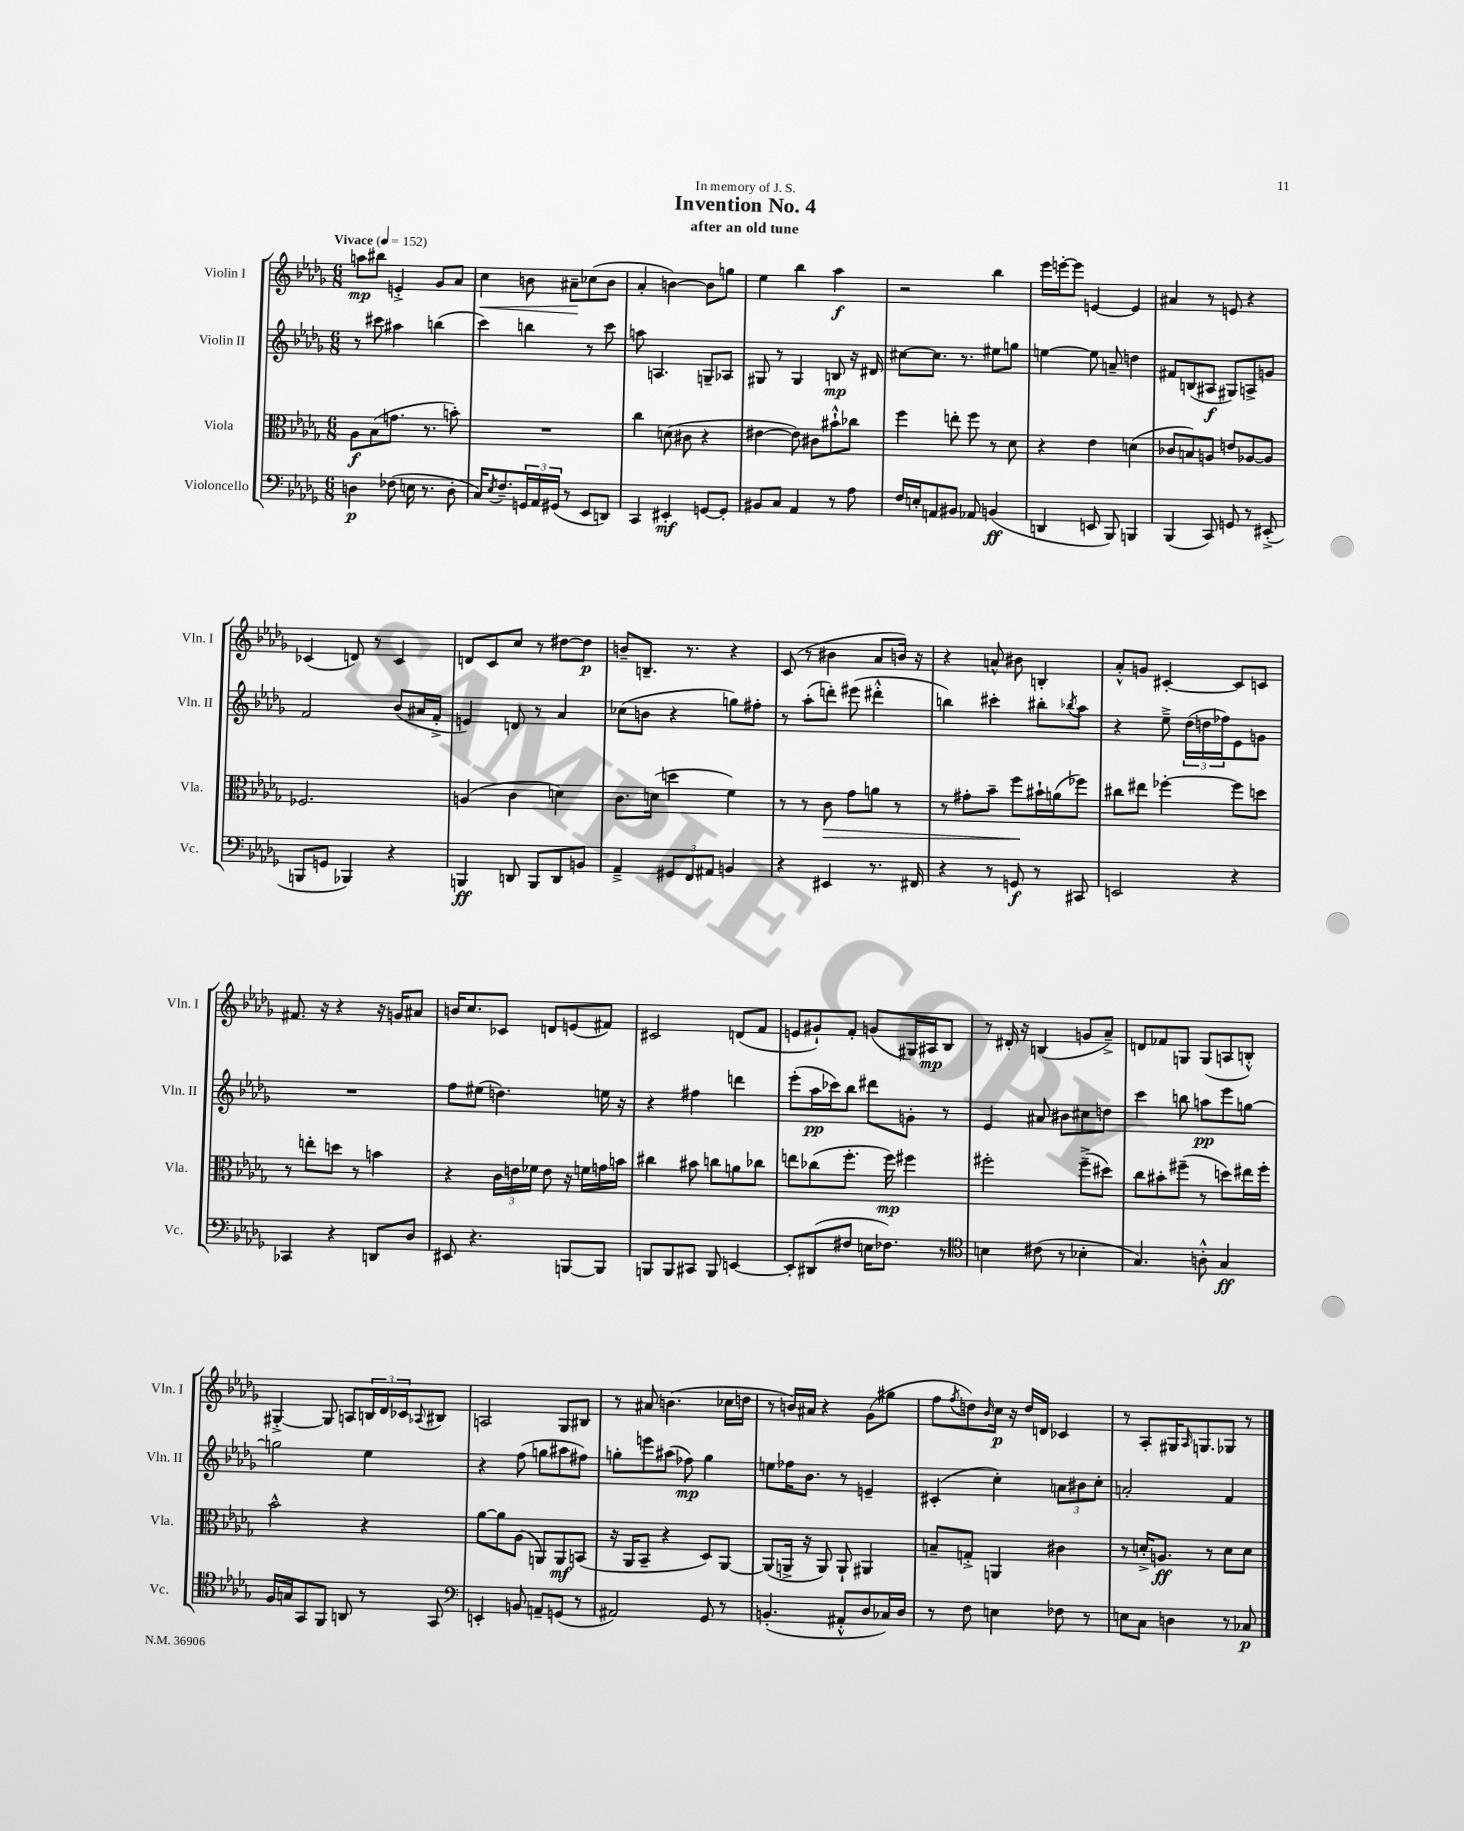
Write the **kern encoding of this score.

**kern	**kern	**kern	**kern
*staff4	*staff3	*staff2	*staff1
*clefF4	*clefC3	*clefG2	*clefG2
*k[b-e-a-d-g-]	*k[b-e-a-d-g-]	*k[b-e-a-d-g-]	*k[b-e-a-d-g-]
*M6/8	*M6/8	*M6/8	*M6/8
*MM152	*MM152	*MM152	*MM152
4D	8A-	8r	8aa
.	(8B-	8ccc#	8bb#
(8F-	8.g	4aa#	4e'^
16E	.	.	.
8.r	8.r	.	.
.	.	(4bb	8g-
8D'	8b')	.	8a-
=	=	=	=
16C)	2.r	4ccc)	4cc
8qE-	.	.	.
8.F~	.	.	.
24GG	.	4bb	8b
24AA-	.	.	.
(24GG#	.	.	.
8r	.	.	8a#~
8EE-	.	8r	(8cc-
8DD)	.	8ccc	8b
=	=	=	=
4CC	4cc	8aa	4a-'
.	.	4.A	.
4EE#'	(8d	.	[4b)
.	8c#	.	.
[8GG	4r	8G~	8b]
8GG']	.	8A-	8gg
=	=	=	=
8BB#	[4e#	8G#	4ee-
8C	.	8r	.
4AA-	8e#])	4G#	4bb-
.	8c#	.	.
8r	8b#`^^	8B	4aa-
8A-	8cc-	16r	.
.	.	16d#	.
=	=	=	=
16F	4ff	[8cc#	2r
16E'	.	.	.
8AA	.	8.cc#]	.
8BB#	8ee'	.	.
.	.	8.r	.
8AA-	8ff	.	.
(4BB	8r	8ee#	4bb-
.	8d-	8gg	.
=	=	=	=
4DD	4r	[4ee	16eee-
.	.	.	[16eee'
.	.	.	8eee]
8EE	4e-	8ee]	[4e
8BBB-)	.	8a~	.
4BBB	(4d	4dd	4e]
=	=	=	=
(4BBB-	8c-	8f#	4a#
.	8B)	(8B	.
8CC)	8A	8A#	8r
8GG	8e	8G#)	8e
8r	[8A-	8A^	4r
(8EE#'^	8A-]	8g	.
=	=	=	=
8BBB	2.F-	2f	(4c-
8GG	.	.	.
4BBB-)	.	.	8d)
.	.	.	8r
4r	.	(8b-	4c-
.	.	16a#	.
.	.	16f'^	.
=	=	=	=
4BBB	(4A	4e)	8d
.	.	.	8c
8DD	4c	8d	8cc
8BBB	.	8r	8r
8DD	4d)	4a-	[8dd#
8BB	.	.	8dd#]
=	=	=	=
4AA-~^	8.c	(8cc-	8b~
.	.	8b	8.B~
.	(16d	.	.
12GG#	4dd	4r	.
.	.	.	8.r
12FF	.	.	.
12AA#	.	.	.
4BB	4f)	8gg)	4r
.	.	8ff#'	.
=	=	=	=
4r	8r	8r	(8c
.	8r	(8aa-'	8r
4EE#	8c	8ddd')	4b#
.	8g-	(8eee#	.
8.r	8a	4ddd#'^^	8a-
.	8r	.	16b)
16FF#	.	.	16r
=	=	=	=
4r	8r	4bb)	4r
.	8g#'	.	.
8r	8b-~	4ccc#'	8a^^
8GG	8ff	.	8b#
8r	16b#`	8bb#'	4B'
.	(16a	.	.
.	.	8qbb-	.
8CC#	8ff-)	8aa-	.
=	=	=	=
2EE	8cc#	4r	8a-'^^
.	8ee#	.	8g
.	[4ff-'	8ee-~^	[4c#'
.	.	(24dd-	.
.	.	24dd	.
.	.	24ff-)	.
4r	8ff-]	8e-	8c#]
.	8dd	8g	8c
=	=	=	=
4CC-	8r	2.r	8.f#
.	8ee'	.	.
.	.	.	16r
4r	8dd	.	4r
.	8r	.	.
8DD	4b	.	16r
.	.	.	16g
8D-	.	.	8a#
=	=	=	=
8EE#	4r	8ff	16b
.	.	.	8.cc
4.r	.	(8ee#	.
.	24c	4.dd)	8c-
.	24e	.	.
.	24f-	.	.
.	8e	.	8d
[8BBB	16r	.	(8e
.	16f	.	.
8BBB]	16g	16ee	8f#)
.	16b	16r	.
=	=	=	=
8BBB	4cc#	4r	2c#
8BBB	.	.	.
8CC#	8b#	4ff#	.
8BBB	8cc	.	.
[4EE	8a	4ddd	(8d
.	8cc-	.	8f
=	=	=	=
8EE']	8ee	(8eee-'	8e
(8DD#	(8cc-	16aa-	8g#`)
.	.	16ccc-)	.
8F#	8.ff'	8bb-	8f'
16E	.	8ddd#	(8g
8.F-)	16ff)	.	.
.	4ff#	8g'	16G#)
.	.	.	16A#
8r	.	8r	8B-
=	=	=	=
*clefC4	*	*	*
4B	2ff#'	4e-	8r
.	.	.	16d#'
.	.	.	16r
(8c#	.	8a#	(4B
8r	.	8b#	.
4B-'	(8ff#~^	8cc#	8g
.	8dd#)	8dd	8a-~^)
=	=	=	=
4.G-)	8cc	4ccc	8d
.	8b#'	.	8f-
.	(8ff#~	8bb	8G
8A'^^	8r	8aa	(8G
4G-	8dd)	8eee-	8A
.	16ee#	[8gg	8B'^^)
.	16ff#'	.	.
=	=	=	=
16F	2b-^^	2gg]	[4G#'^
16G	.	.	.
8GG-	.	.	.
8FF	.	.	8G#]
8AA	.	.	8A
8r	4r	4ee-	24B
.	.	.	24d-
.	.	.	24c-
.	.	.	8qqA-
8GG-	.	.	8B#
=	=	=	=
*clefF4	*	*	*
4EE'	[8a-	4r	2A
.	8a-]	.	.
8BB	(8A-	(8ff	.
8AA~	8AA)	8gg	.
(8GG	8AA	8aa#	8G-
8r	(8BB	8ff#)	8B#
=	=	=	=
2AA#)	16r	8gg'	8r
.	16AA-	.	.
.	8BB-~	8eee	8a#
.	4r	(8aa#	(4.b
.	.	8ff-)	.
8GG-	8D-)	4gg	.
8r	[8AA-	.	16cc-
.	.	.	16dd
=	=	=	=
(4.BB'	(8AA-]	8ee	8r
.	16AA^	16ff-	16b)
.	16r	8.b-	16a#
.	8AA)	.	4r
8AA#'^^	8AA`	8r	.
8D-	4AA#	4e~	(8g-
16C-)	.	.	8gg#
16D-	.	.	.
=	=	=	=
8r	8B~	(4c#'	8ff
.	.	.	8qff
8F	8G'^	.	8dd)
.	.	.	16qqb-
4E	4AA	4cc')	16cc
.	.	.	16r
.	.	.	16dd
.	.	.	16d
8F-	4c#	12a	4c-
.	.	12b#	.
8r	.	.	.
.	.	12cc'	.
=	=	=	=
8E	8r	2a'	8r
8C	16d'^	.	8A-'
.	8.A	.	.
4D	.	.	16G#
.	.	.	16qqA-
.	.	.	8.G
.	8r	.	.
8r	8d	4f	8G-
8C-	8d	.	8r
==	==	==	==
*-	*-	*-	*-
